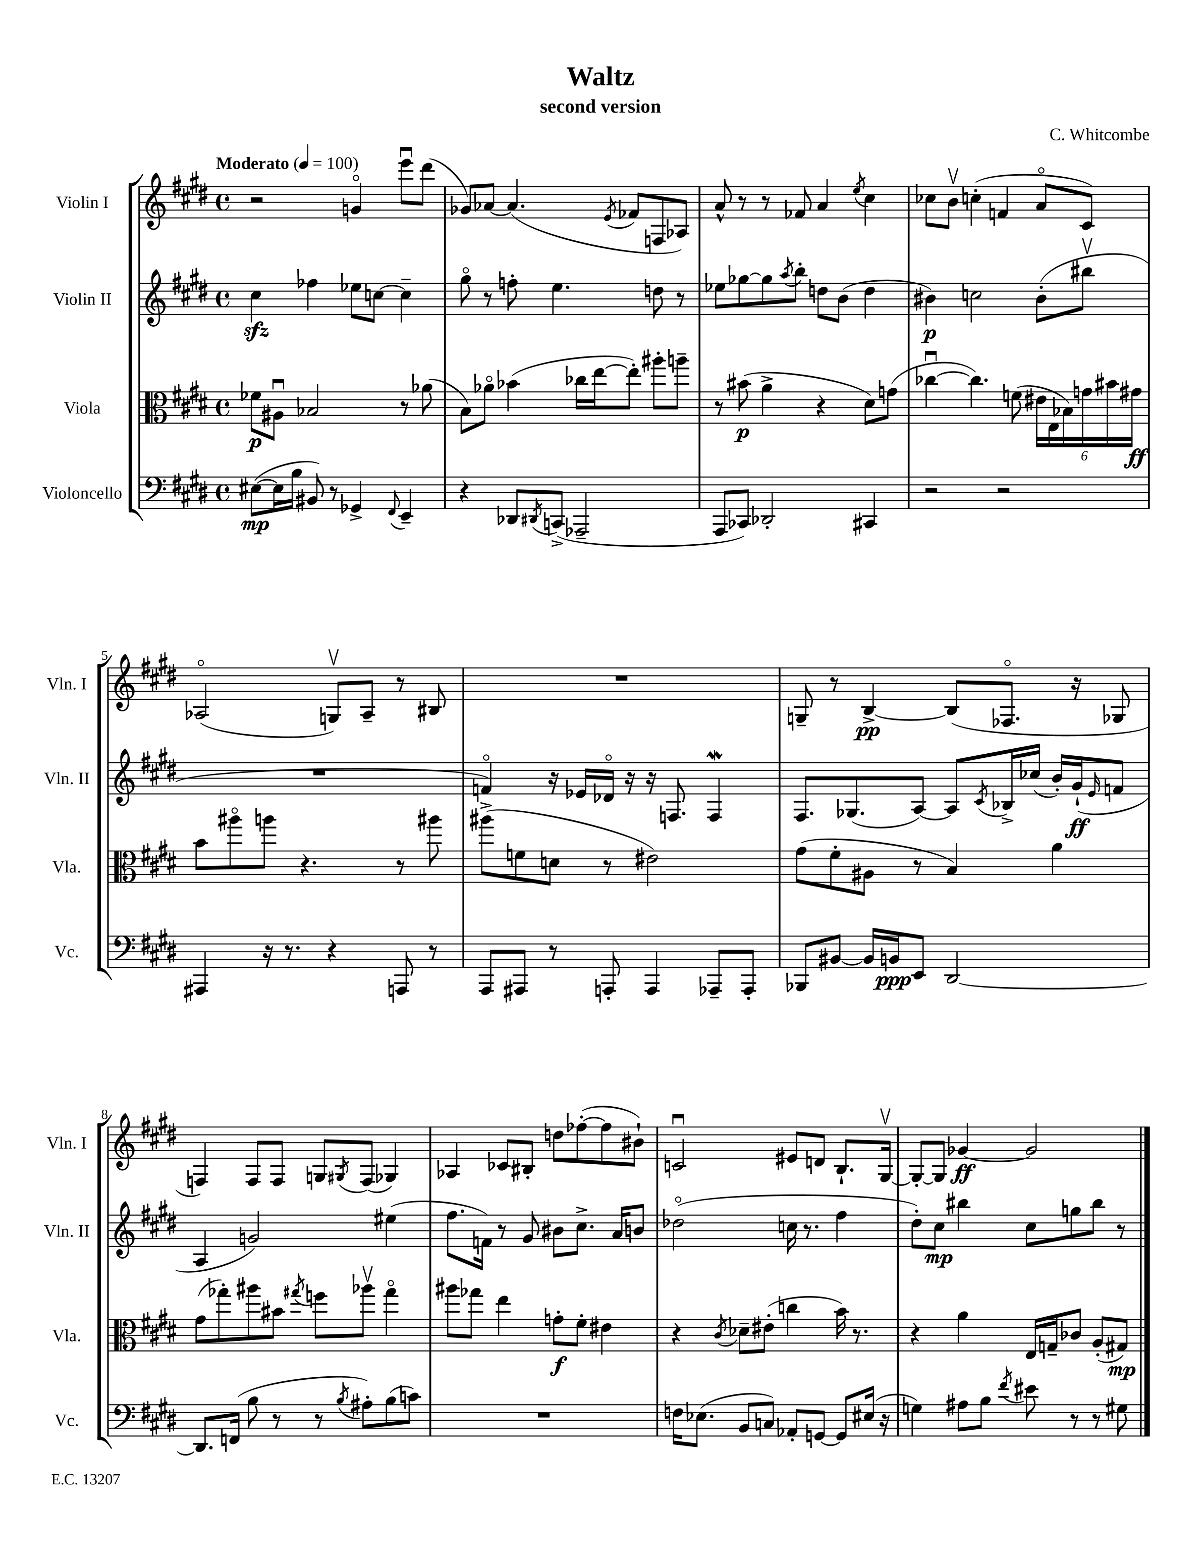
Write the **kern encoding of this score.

**kern	**kern	**kern	**kern
*staff4	*staff3	*staff2	*staff1
*clefF4	*clefC3	*clefG2	*clefG2
*k[f#c#g#d#]	*k[f#c#g#d#]	*k[f#c#g#d#]	*k[f#c#g#d#]
*M4/4	*M4/4	*M4/4	*M4/4
*met(c)	*met(c)	*met(c)	*met(c)
*MM100	*MM100	*MM100	*MM100
([8E#	8f-	4cc#	2r
16E#]	8A#u	.	.
16B	.	.	.
8BB#)	2B-	4ff-	.
8r	.	.	.
4GG-^	.	8ee-	4go
.	.	[8cc	.
8qqFF#	.	.	.
4EE~	8r	4cc~]	8eeeu
.	(8a-	.	(8ddd#
=	=	=	=
4r	8B)	8gg#o	8g-)
.	8a-o	8r	[8a-
8DD-	(4b-	8ff'	(4.a-]
8qDD#	.	.	.
(8CC^	.	4.ee	.
2AAA-~	16cc-	.	.
.	[16ee	.	.
.	.	.	8qe
.	8ee'])	.	8f-
.	8aa#'	8dd	8F
.	8aa~	8r	8A-)
=	=	=	=
8AAA	8r	8ee-	8a^^
8CC-)	(8b#	[8gg-	8r
2DD-'	4a^	8gg-]	8r
.	.	8qaa	.
.	.	8bb'	8f-
.	4r	8dd	4a
.	.	(8b	.
.	.	.	8qee
4CC#	8d#)	4dd	4cc#
.	(8g	.	.
=	=	=	=
2r	[4cc-u	4b#)	8cc-
.	.	.	8bv
.	4.cc-])	2cc	(4cc'
2r	.	.	4f
.	(8f	.	.
.	24e#	(8b#'	8ao
.	24E	.	.
.	24B-)	.	.
.	24g	8bb#v	8c#)
.	24b#	.	.
.	24g#	.	.
=	=	=	=
4AAA#	8b	1r	(2A-o
.	8aa#o	.	.
16r	8aa	.	.
8.r	.	.	.
.	4.r	.	.
4r	.	.	8Gv)
.	.	.	8A-~
8AAA	8r	.	8r
8r	8aa#	.	8B#
=	=	=	=
8AAA	(8aa#^	4fo)	1r
8AAA#	8f	.	.
8r	8d	16r	.
.	.	16e-	.
8AAA'	8r	16d-o	.
.	.	16r	.
4AAA	2e#)	16r	.
.	.	8.F	.
8AAA-~	.	4F	.
8AAA-'	.	.	.
=	=	=	=
8BBB-	(8g#	8.F#	8G~
[8BB#	8f#'	.	8r
.	.	(8.G-	.
16BB#]	8A#	.	[4B^
16BB	.	.	.
8EE	8r	[8A)	.
[2DD#	4B)	8A]	(8B]
.	.	8qc#	.
.	.	16B-^	8.F-o
.	.	(16cc-	.
.	4a	16b')	.
.	.	(16g#`	16r
.	.	16qqe	.
.	.	8f	8G-
=	=	=	=
8.DD#]	(8g#	4A	4F)
.	8gg-')	.	.
(16FF	.	.	.
8B	8aa#	2g)	8F
8r	8b#	.	8F
.	8qgg#	.	.
8r	8ff	.	8G
8qB	.	.	8qG#
8A#')	8aa-v	.	(8F
(8B	4gg#o	(4ee#	4G-)
8c)	.	.	.
=	=	=	=
1r	8aa#	8.ff#	4A-
.	8gg-	.	.
.	.	16f)	.
.	4ee	8r	8c-
.	.	8g#	8B#'
.	8g'	8b#	8dd
.	8f#'	8.cc#^	([8ff-'
.	4e#	.	8ff-]
.	.	16a	.
.	.	8b	8b#`)
=	=	=	=
16F	4r	(2dd-o	2cu
(8.E-	.	.	.
.	8qc#	.	.
8BB	8d-~	.	.
8C)	(8e#'	.	.
8AA-'	4cc	16cc	8e#
.	.	8.r	.
[8GG	.	.	8d
8GG]	16b)	4ff#	8.B`
.	8.r	.	.
(16E#	.	.	.
16r	.	.	[16G#v
=	=	=	=
4G)	4r	8dd#')	8G#'_
.	.	8cc#	8G#]
8A#	4a	4bb#	[4g-
8B	.	.	.
8qf#	.	.	.
8e#	16E	8cc#	2g-]
.	16G~	.	.
8r	8c-	8gg	.
8r	(8A'	8bb#	.
8G#	8G#)	8r	.
==	==	==	==
*-	*-	*-	*-
